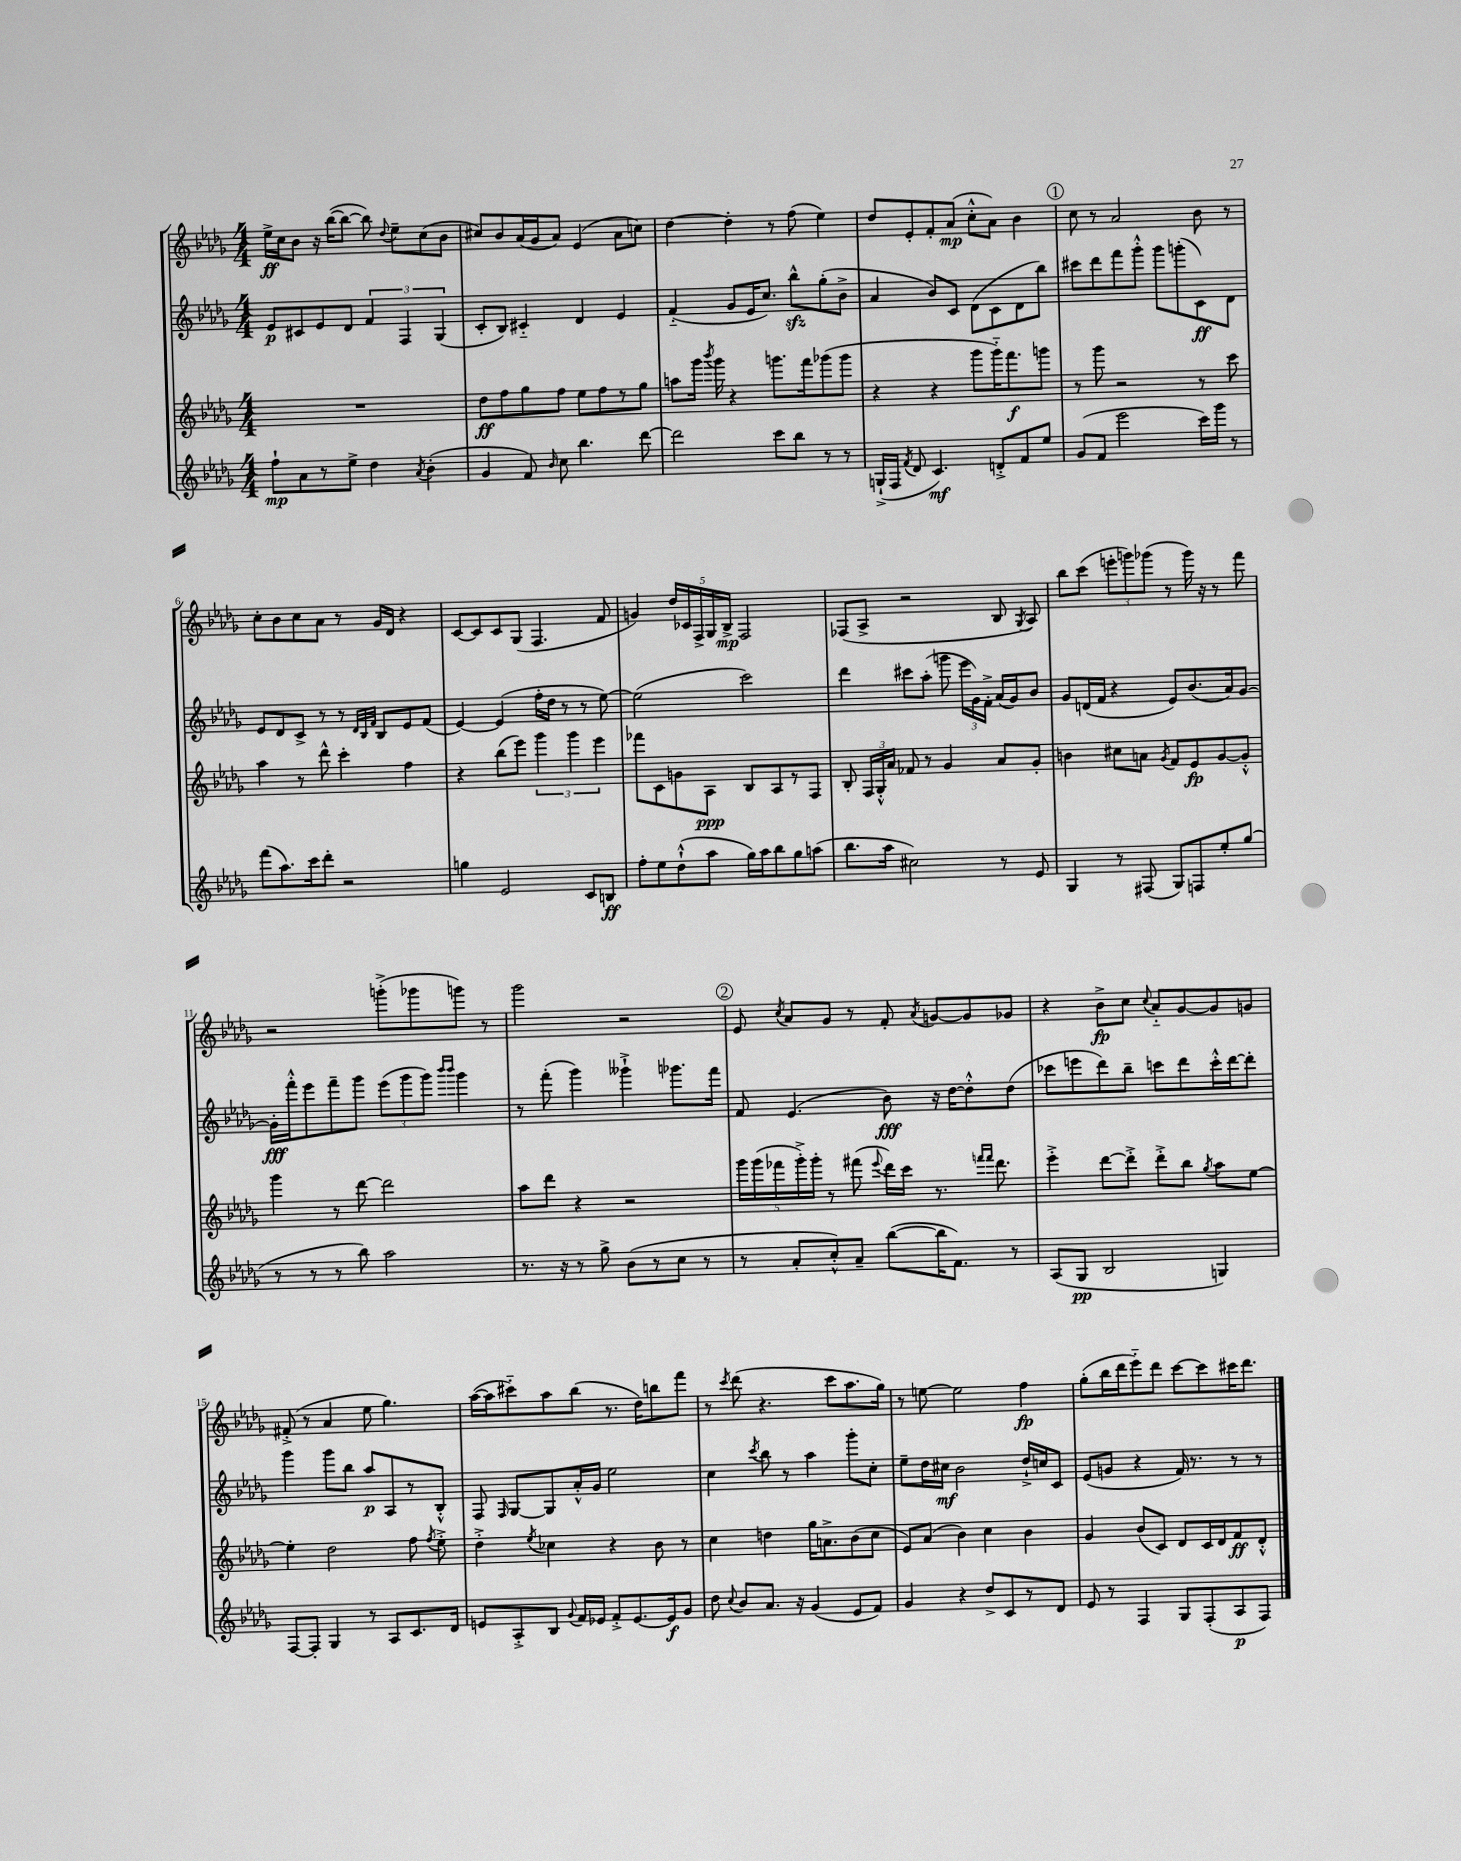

**kern	**kern	**kern	**kern
*staff4	*staff3	*staff2	*staff1
*clefG2	*clefG2	*clefG2	*clefG2
*k[b-e-a-d-g-]	*k[b-e-a-d-g-]	*k[b-e-a-d-g-]	*k[b-e-a-d-g-]
*M4/4	*M4/4	*M4/4	*M4/4
8ff`	1r	8e-	16ee-^
.	.	.	16cc
8a-	.	8c#	8b-
8r	.	8e-	16r
.	.	.	([16bb-
8ee-^	.	8d-	8bb-_
4dd-	.	6f	8bb-])
.	.	.	8qqdd-
.	.	.	8ee-~
.	.	6F	.
8qa-	.	.	.
(4b-'	.	.	(8cc
.	.	(6G-	.
.	.	.	8b-
=	=	=	=
4g-	8dd-	8c'	8cc#)
.	8ff	8B-)	8b-
8f)	8gg-	4c#'~	(16a-
.	.	.	16g-
16qqb-	.	.	.
8cc	8ff	.	8a-)
4.bb-	8ee-	4d-	(4e-
.	8ff	.	.
.	8r	4e-	8a-
[8ddd-	8gg-	.	8cc)
=	=	=	=
2ddd-]	8aa	(4f'~	[4dd-
.	16ggg-	.	.
.	8qbbb-	.	.
.	16ggg-	.	.
.	4r	8g-	4dd-']
.	.	16e-	.
.	.	8.cc)	.
8ccc	8.ggg	.	8r
8bb-	.	8bb-^^	(8ff
.	16fff	.	.
8r	(8ggg-	(8gg-'	4ee-)
8r	8ggg-	8b-^	.
=	=	=	=
(16G`^	4r	4a-	8dd-
16F	.	.	.
8qf	.	.	.
8d-	.	.	8e-'
4.c)	4r	8b-)	8f'
.	.	8c	(8a-
.	8ggg-	(8d-	8cc'^^
8d'^	16ggg-'~)	8c	8a-)
.	8.fff	.	.
8f	.	8d-	4b-
8ee-	8ggg	8bb-)	.
=	=	=	=
(8g-	8r	8ccc#	8cc
8f	8ggg-	8ddd-	8r
2eee-	2r	8fff	2a-
.	.	8ggg-'^^	.
.	.	8ggg-	.
.	.	(8ggg'	.
16ccc)	8r	8c)	8b-
16ggg-	.	.	.
8r	8ccc	8d-	8r
=	=	=	=
(8fff	4aa-	8e-	8cc'
8.aa-)	.	8d-	8b-
.	8r	8c^	8cc
16ccc	.	.	.
8ddd-'	8ddd-^^	8r	8a-
2r	4ccc'	8r	8r
.	.	32qqd-	.
.	.	32qqB-	.
.	.	32qqf	.
.	.	8B-	16g-
.	.	.	16d-
.	4ff	8e-	4r
.	.	(8f	.
=	=	=	=
4gg	4r	[4e-)	[8c
.	.	.	8c]
2e-	(8bb-	(4e-]	8c
.	8eee-)	.	(8G-
.	6ggg-	16ff'	4.F
.	.	16dd-	.
.	.	8r	.
.	6ggg-	.	.
8c	.	8r	.
.	6eee-	.	.
8B	.	[8ee-)	8f
=	=	=	=
8ff'	8fff-	(2ee-]	4g)
8ee-	8c	.	.
(8dd-`^^	8g	.	20dd-
.	.	.	20c-
.	.	.	20F^
8aa-	8A-	.	.
.	.	.	20G-
.	.	.	20B-^
16gg-)	8B-	2ccc)	2F
16aa-	.	.	.
8bb-	8A-	.	.
8gg-	8r	.	.
(8aa	8F	.	.
=	=	=	=
8.bb-	8B-'	4ddd-	(8F-
.	24F	.	8A-^
.	24G-'^^	.	.
16aa-	.	.	.
.	24a-	.	.
2cc#)	8f-	8ccc#	2r
.	8r	(8aa-'	.
.	4g-	8ggg	.
.	.	24eee-	.
.	.	24g-)	.
.	.	24f'^	.
8r	8a-	(16a-	8B-
.	.	16g-)	.
.	.	.	8qG-
8e-	8g-'	8b-	8A-)
=	=	=	=
4G-	4b	8g-	8bb-
.	.	(16d	(8ccc
.	.	16f	.
8r	8cc#	4r	12eee'
.	.	.	12ggg)
(8F#	8a	.	.
.	.	.	(12ggg-
.	8qg-	.	.
8G-)	8f	8e-)	8r
8F	8e-	(8.b-	16ggg-)
.	.	.	16r
8ee-'	[8g-	.	8r
.	.	16a-)	.
(8gg-	8g-'^^]	[8g-	8fff
=	=	=	=
8r	4ggg-	16g-']	2r
.	.	16fff'^^	.
8r	.	8eee-	.
8r	8r	8fff~	.
8bb-)	[8ddd-	8ggg-	.
2aa-	2ddd-]	(12eee-	(8ggg'^
.	.	12ggg-	.
.	.	.	8ggg-
.	.	12ggg-)	.
.	.	16qqbbb-	.
.	.	16qqbbb-	.
.	.	4ggg-	8ggg)
.	.	.	8r
=	=	=	=
8.r	8aa-	8r	2ggg-
.	8ddd-	(8fff'	.
16r	.	.	.
8r	4r	4ggg-)	.
8gg-^	.	.	.
(8b-	2r	4ggg--`^	2r
8r	.	.	.
8cc	.	8.ggg-	.
8r	.	.	.
.	.	16fff	.
=	=	=	=
8r	20ggg-	8f	8e-
.	(20ggg-	.	.
.	20fff-	.	.
.	.	.	8qcc
8a-'	.	(4.e-	8a-
.	20ggg-'^)	.	.
.	20ggg-'	.	.
8cc'^^)	8r	.	8g-
8a-~	(8fff#	.	8r
.	8qqeee-	.	.
([8bb-	16ddd-)	8b-)	8f'
.	16ccc	.	.
.	.	.	8qa-
16bb-]	8.r	16r	[8g
8.f)	.	[16dd-	.
.	.	8dd-'^^]	8g]
.	16qqfff	.	.
.	16qqfff	.	.
.	8.ddd-	.	.
8r	.	(8dd-	8g-
=	=	=	=
(8A-	4eee-'^	8ccc-	4r
8G-	.	8eee	.
2B-	[8ddd-	8ddd-)	8b-^
.	8ddd-'^]	8bb-~	8cc
.	.	.	8qqcc
.	8ddd-'^	8ccc	8a-'~
.	8bb-	8ddd-	[8g-
.	8qgg-	.	.
4G)	8aa-	16ccc'^^	8g-]
.	.	[16ddd-	.
.	[8ee-	8ddd-']	8g
=	=	=	=
[8F	4ee-']	4ggg-	(8f#'^
8F']	.	.	8r
4G-	2dd-	8ggg-	4a-
.	.	8bb-	.
8r	.	8aa-	8ee-
8A-	.	8A-	4.gg-)
8.c	8ff	8r	.
.	8qff	.	.
.	8ee-'^	8B-'^^	.
16d-	.	.	.
=	=	=	=
8e	4dd-'^	8F	([16aa-
.	.	.	16aa-]
.	.	16qqF	.
8A-'^	.	[8G-	8ccc#'~)
.	8qee-	.	.
8B-	4cc-	8G-]	8aa-
8qqg-	.	.	.
16f	.	16a-'^^	(8bb-
16e-	.	16g-	.
8f'^	4r	2ee-	8.r
[8.e-	.	.	.
.	.	.	16dd-)
.	8b-	.	8bb
16e-]	.	.	.
8g-	8r	.	8fff
=	=	=	=
8dd-	4cc	4cc	8r
8qqcc	.	.	8qccc
8b-	.	.	(8ddd-
.	.	8qccc	.
8.a-	4dd	8bb-	4.r
.	.	8r	.
16r	.	.	.
(4g-	16gg-	4aa-	.
.	8.a^	.	.
.	.	.	8ccc
8e-	(8b-	8ggg-'	8.aa-
8f)	8cc	8cc'	.
.	.	.	16gg-)
=	=	=	=
4g-	8e-)	8ee-~	8r
.	(8a-	16dd-	[8ee
.	.	16cc#	.
4r	4b-)	2b-	2ee]
8dd-^	4cc	.	.
8c	.	.	.
8r	4b-	16dd-`^	4ff
.	.	16cc	.
8d-	.	8c	.
=	=	=	=
8e-	4g-	(8e-	(8gg-'
8r	.	8g	16bb-
.	.	.	16ddd-
4F	(8b-	4r	8eee-'~)
.	8c)	.	8ddd-
8G-	8d-	16f)	[8ccc
.	.	8.r	.
(8F'	16c	.	8ccc]
.	16d-	.	.
8A-	8f	8r	16ccc#
.	.	.	8.ddd-
8F)	8d-'^^	8r	.
==	==	==	==
*-	*-	*-	*-
